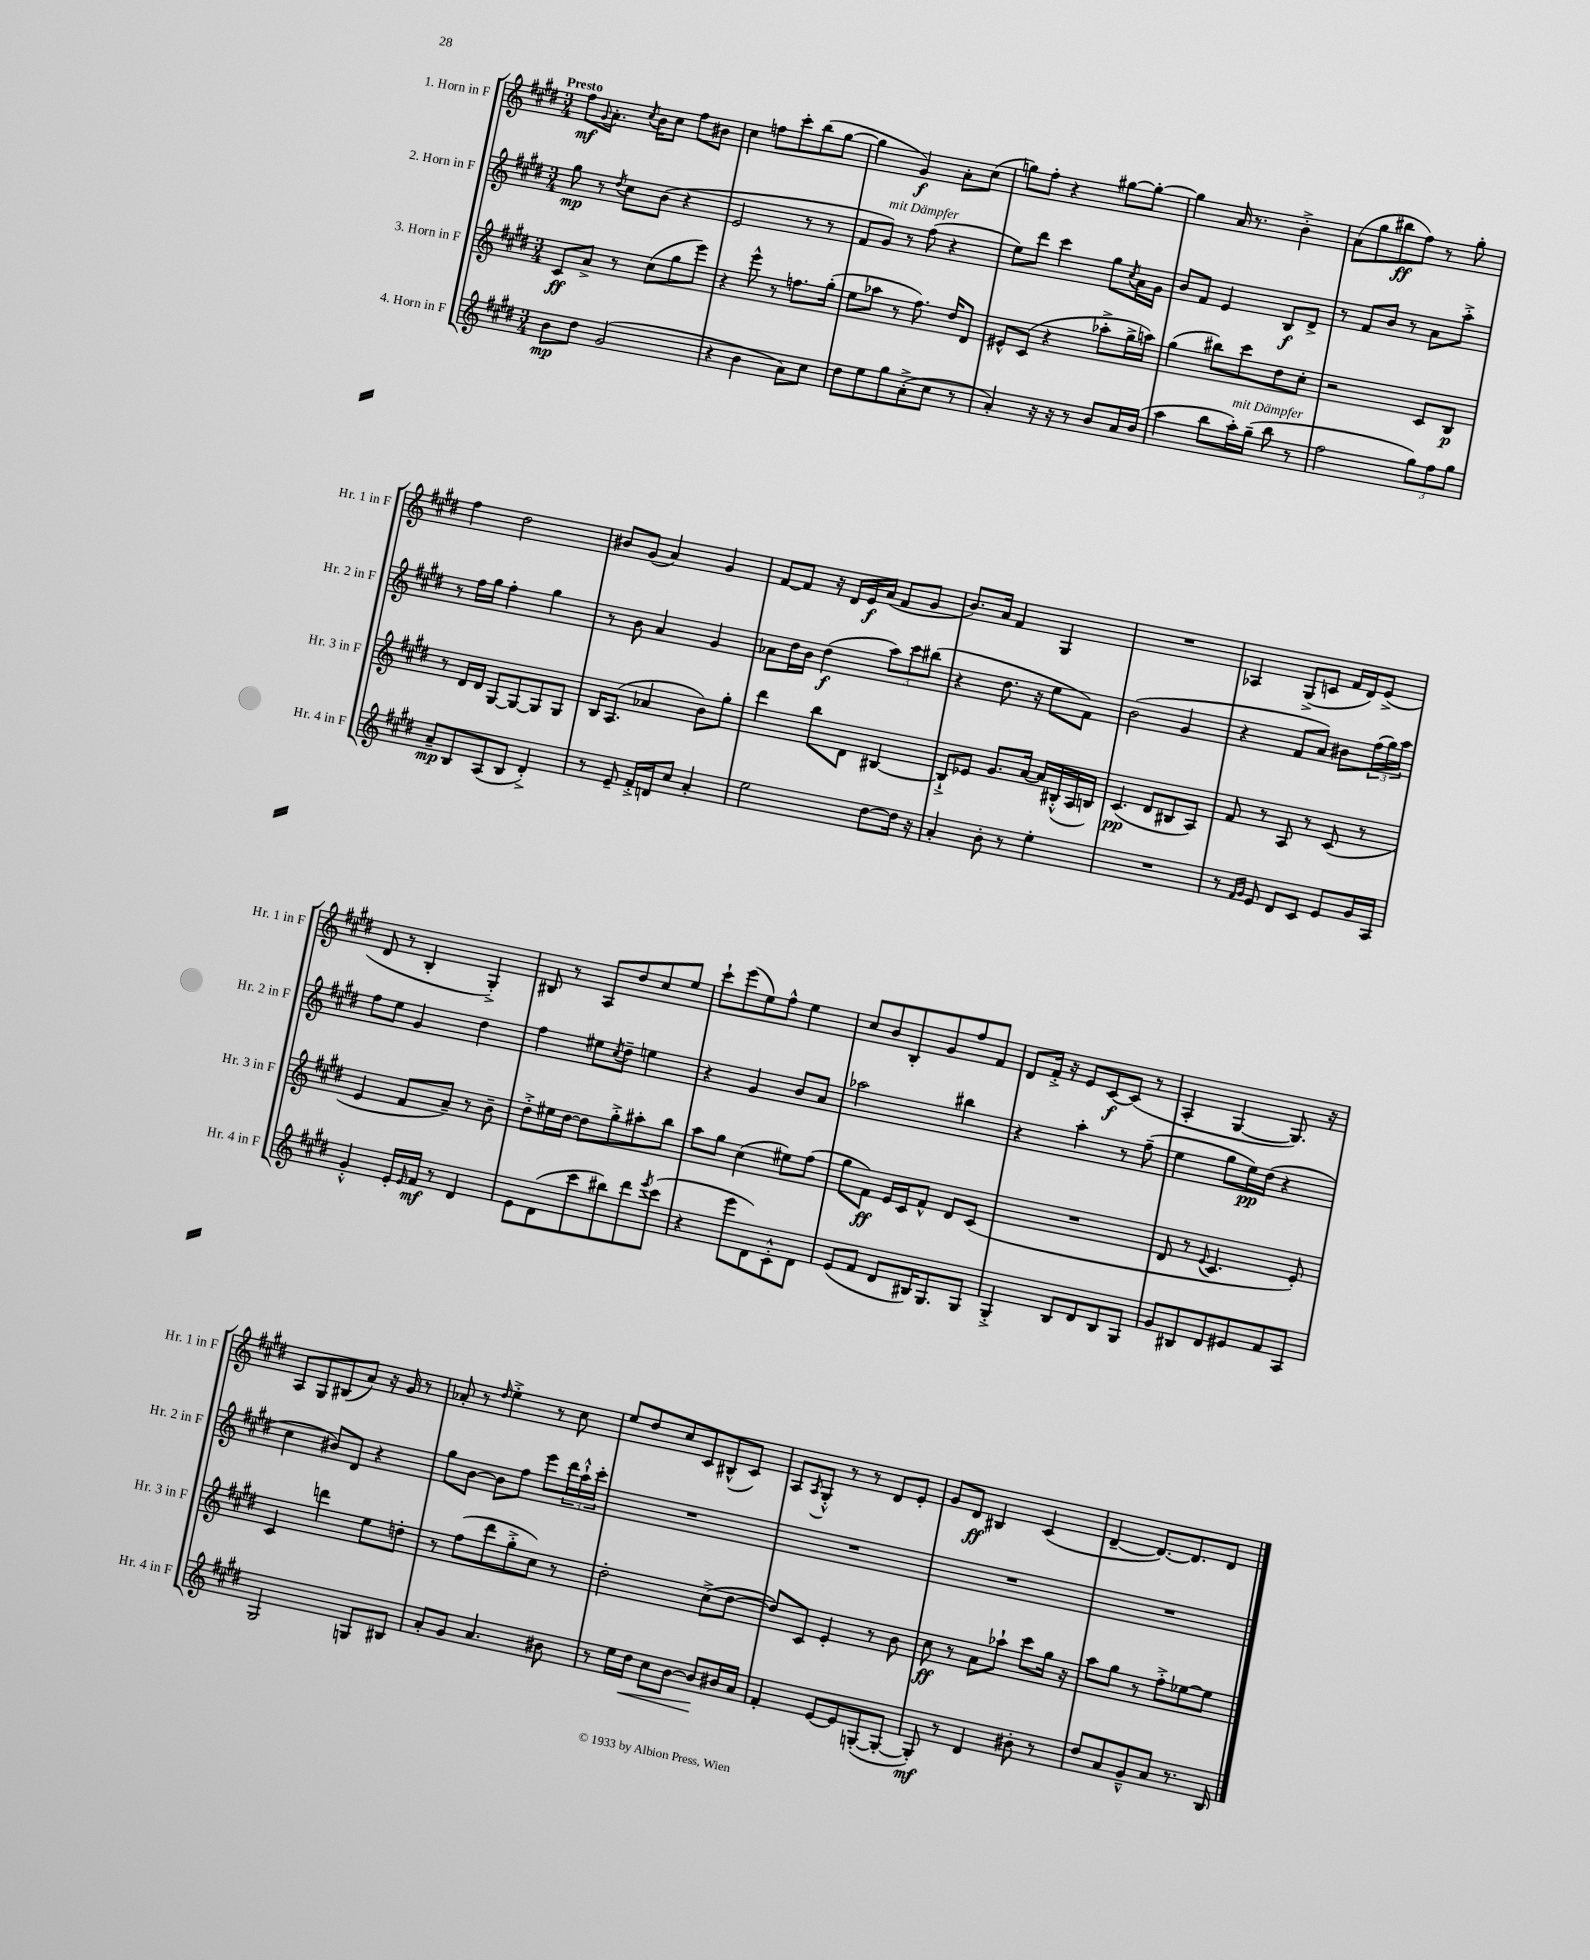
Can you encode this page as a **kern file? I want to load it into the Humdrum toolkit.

**kern	**kern	**kern	**kern
*staff4	*staff3	*staff2	*staff1
*clefG2	*clefG2	*clefG2	*clefG2
*k[f#c#g#d#]	*k[f#c#g#d#]	*k[f#c#g#d#]	*k[f#c#g#d#]
*M3/4	*M3/4	*M3/4	*M3/4
8b	8c#	8gg#	8ff#
.	.	.	8qqg#
8dd#	8a^	8r	8.a'
.	.	8qdd#	.
(2g#	8r	8cc#	.
.	.	.	8qcc#
.	.	.	16b
.	(8cc#	(8b	8cc#
.	8gg#	4r	8ff#
.	8eee)	.	8b#
=	=	=	=
4r	4r	2e	4cc#
4b	8eee^^	.	8ff
.	8r	.	8ccc#'
8a)	8.ff	8r	(8bb
8cc#	.	8r	[8gg#
.	(16gg#'	.	.
=	=	=	=
8dd#	8ee	8f#	4gg#]
8ee	8aa-	8g#)	.
8gg#	8r	8r	4g#)
(8a'^	8.ff#)	(8ff#	.
8cc#	.	4r	8a'
.	16dd#	.	.
8r	8d#	.	(8cc#
=	=	=	=
4a')	8e#^^	8ee)	8gg)
.	(8c#	8ddd#	8ff#'
16r	4r	4ccc#	4r
16r	.	.	.
8r	.	.	.
8b	8aa-'^	8gg#	[8gg#
.	.	8qcc#	.
16a	16gg#^	16a	8gg#'_
(16b	16aa)	16g#	.
=	=	=	=
4aa	(4gg#	8b	4gg#]
.	.	8f#	.
8bb	8bb#)	4e	16a
.	.	.	8.r
16aa')	8ccc#	.	.
(16gg#~	.	.	.
8bb	8dd#	8B	4b'^
8r	8cc#'	8d#^	.
=	=	=	=
2ff#	2r	8r	(8a
.	.	8f#	8gg#
.	.	8b	8bb#
.	.	8r	8ff#)
12gg#)	8c#	8a	8r
12ff#	.	.	.
.	8B	8aa'^	8gg#'
12gg#	.	.	.
=	=	=	=
8a~	8r	8r	4ff#
8B	16d#	16ff#	.
.	16d#	16gg#	.
(8A	[8G#	4ff#'	2dd#
8B	8G#_	.	.
4d#'^)	8G#]	4gg#	.
.	8G#	.	.
=	=	=	=
8r	16B	8r	8b#
.	(8.A	.	.
8e~	.	8b	(8g#
16f#'^	4a-	4a	4a)
16d	.	.	.
8cc#	.	.	.
4a'	8b)	4g#	4g#
.	8gg#'	.	.
=	=	=	=
2ee	4ddd#	8a-	[8f#
.	.	16dd#	8f#]
.	.	16b	.
.	8bb	(4dd#	16r
.	.	.	16d#
.	8d#	.	16e
.	.	.	(16a
[8dd#	[4B#	12aa)	8f#
.	.	12ccc#	.
16dd#]	.	.	8g#
.	.	(12bb#	.
16r	.	.	.
=	=	=	=
4a'	8B#`^]	4r	8.b)
.	8e-	.	.
.	.	.	16a
8b'	8.g#	8.dd#	4f#
8r	.	.	.
.	[16a	16r	.
4ee'	16a]	8ee	4G#
.	(16B#'^^	.	.
.	16A	8f#)	.
.	16B)	.	.
=	=	=	=
2.r	(4.c#	(2b	2.r
.	8d#	.	.
.	8B#	4g#	.
.	8A)	.	.
=	=	=	=
8r	8f#	4r	4A-
16qqf#	.	.	.
16qqg#	.	.	.
8e	8r	.	.
8d#	8A	8f#	(8G#^
8c#	8r	8a)	8c
8e	(8c#	8b#	16f#
.	.	.	16d#)
16g#	8r	(24ff#	(8e^
.	.	24gg#)	.
16A	.	.	.
.	.	24aa	.
=	=	=	=
4g#'^^	4e	8ff#	8d#
.	.	8ee	8r
16e'	8f#	4g#	4B'
16qqe	.	.	.
16f#	.	.	.
8r	8a~)	.	.
4d#	8r	4dd#	4G#'^)
.	8b~	.	.
=	=	=	=
8e	8dd#'^	4ff#	8B#
(8d#	16ee#	.	8r
.	[16dd#	.	.
8ccc#	8dd#]	8ee#	8A
.	.	8qcc#	.
8bb#)	8gg#'^	8dd#~	8dd#
8ddd#	8aa#'	4ee	8cc#
8qeee	.	.	.
(8ccc#	8bb	.	8ee
=	=	=	=
4r	8aa	4r	8ccc#`
.	8gg#	.	(8eee
8eee	(4cc#	4g#	8ee)
8d#)	.	.	8ff#^^
8c#'^^	8ee#)	8b	4ee
8d#	(8ff#	8a	.
=	=	=	=
(8e	8gg#	2aa-	8cc#
8f#	8f#)	.	8b
8d#	16e	.	8B'
.	16c#	.	.
16B#)	8f#^^	.	8g#
8.G#	.	.	.
.	8d#	4bb#	8ff#
8G#	(8c#	.	8f#
=	=	=	=
4G#'^	2.r	4r	8d#
.	.	.	16f#'^
.	.	.	16r
8B	.	4aa'	8e
8d#	.	.	[8c#
8B	.	8r	(8c#]
8G#	.	(8ff#~	8r
=	=	=	=
8g#	8d#	4ee	4A'
8B#	8r	.	.
.	8qqe	.	.
8d#	4.c#	8gg#	[4G#
8e#	.	16ee)	.
.	.	(16dd#	.
8f#	.	4r	8.G#])
8A	8e')	.	.
.	.	.	16r
=	=	=	=
2G#	4c#	4cc#	8A
.	.	.	8G#
.	4ddd	8b#)	(8B#
.	.	8d#	8a)
8G	8ee	4r	16r
.	.	.	16g#
8B#	8dd'	.	8r
=	=	=	=
8a'	8r	8gg#	8a-'
8g#	(8ff#	[8b	8r
.	.	.	16qqdd#
4.a	8ddd#	8b]	4ee'^
.	8gg#'^	8ff#	.
.	8cc#)	8eee	8r
8b#	8r	24ddd#	8cc#
.	.	24aa`^^	.
.	.	24ccc#'	.
=	=	=	=
8r	2dd#'	2.r	8ee
16ee	.	.	8dd#
16dd#	.	.	.
8cc#	.	.	8cc#
[8b	.	.	8c#
8b]	(8cc#^	.	(8B#^^
16b#	[8dd#	.	8c#)
16a	.	.	.
=	=	=	=
4f#'	8dd#])	2.r	8A
.	.	.	8qA
.	8c#	.	8G#'^^
[8e	4e'	.	8r
8e]	.	.	8r
([8G'	8r	.	8d#
8G'_	8b	.	8e'
=	=	=	=
8G'])	8cc#	2.r	8g#
8r	8r	.	8d#
4d#	8a	.	4B#
.	8aa-`	.	.
8b#'	8ccc#	.	(4c#
8r	16gg#	.	.
.	16r	.	.
=	=	=	=
8dd#	8aa	2.r	[4d#~
8a	8gg#	.	.
8g#~^^	8r	.	8.d#_)
8a	8ff#'^	.	.
.	.	.	8.d#]
8.r	[8ee-	.	.
.	8ee-]	.	8d#
16B	.	.	.
==	==	==	==
*-	*-	*-	*-
